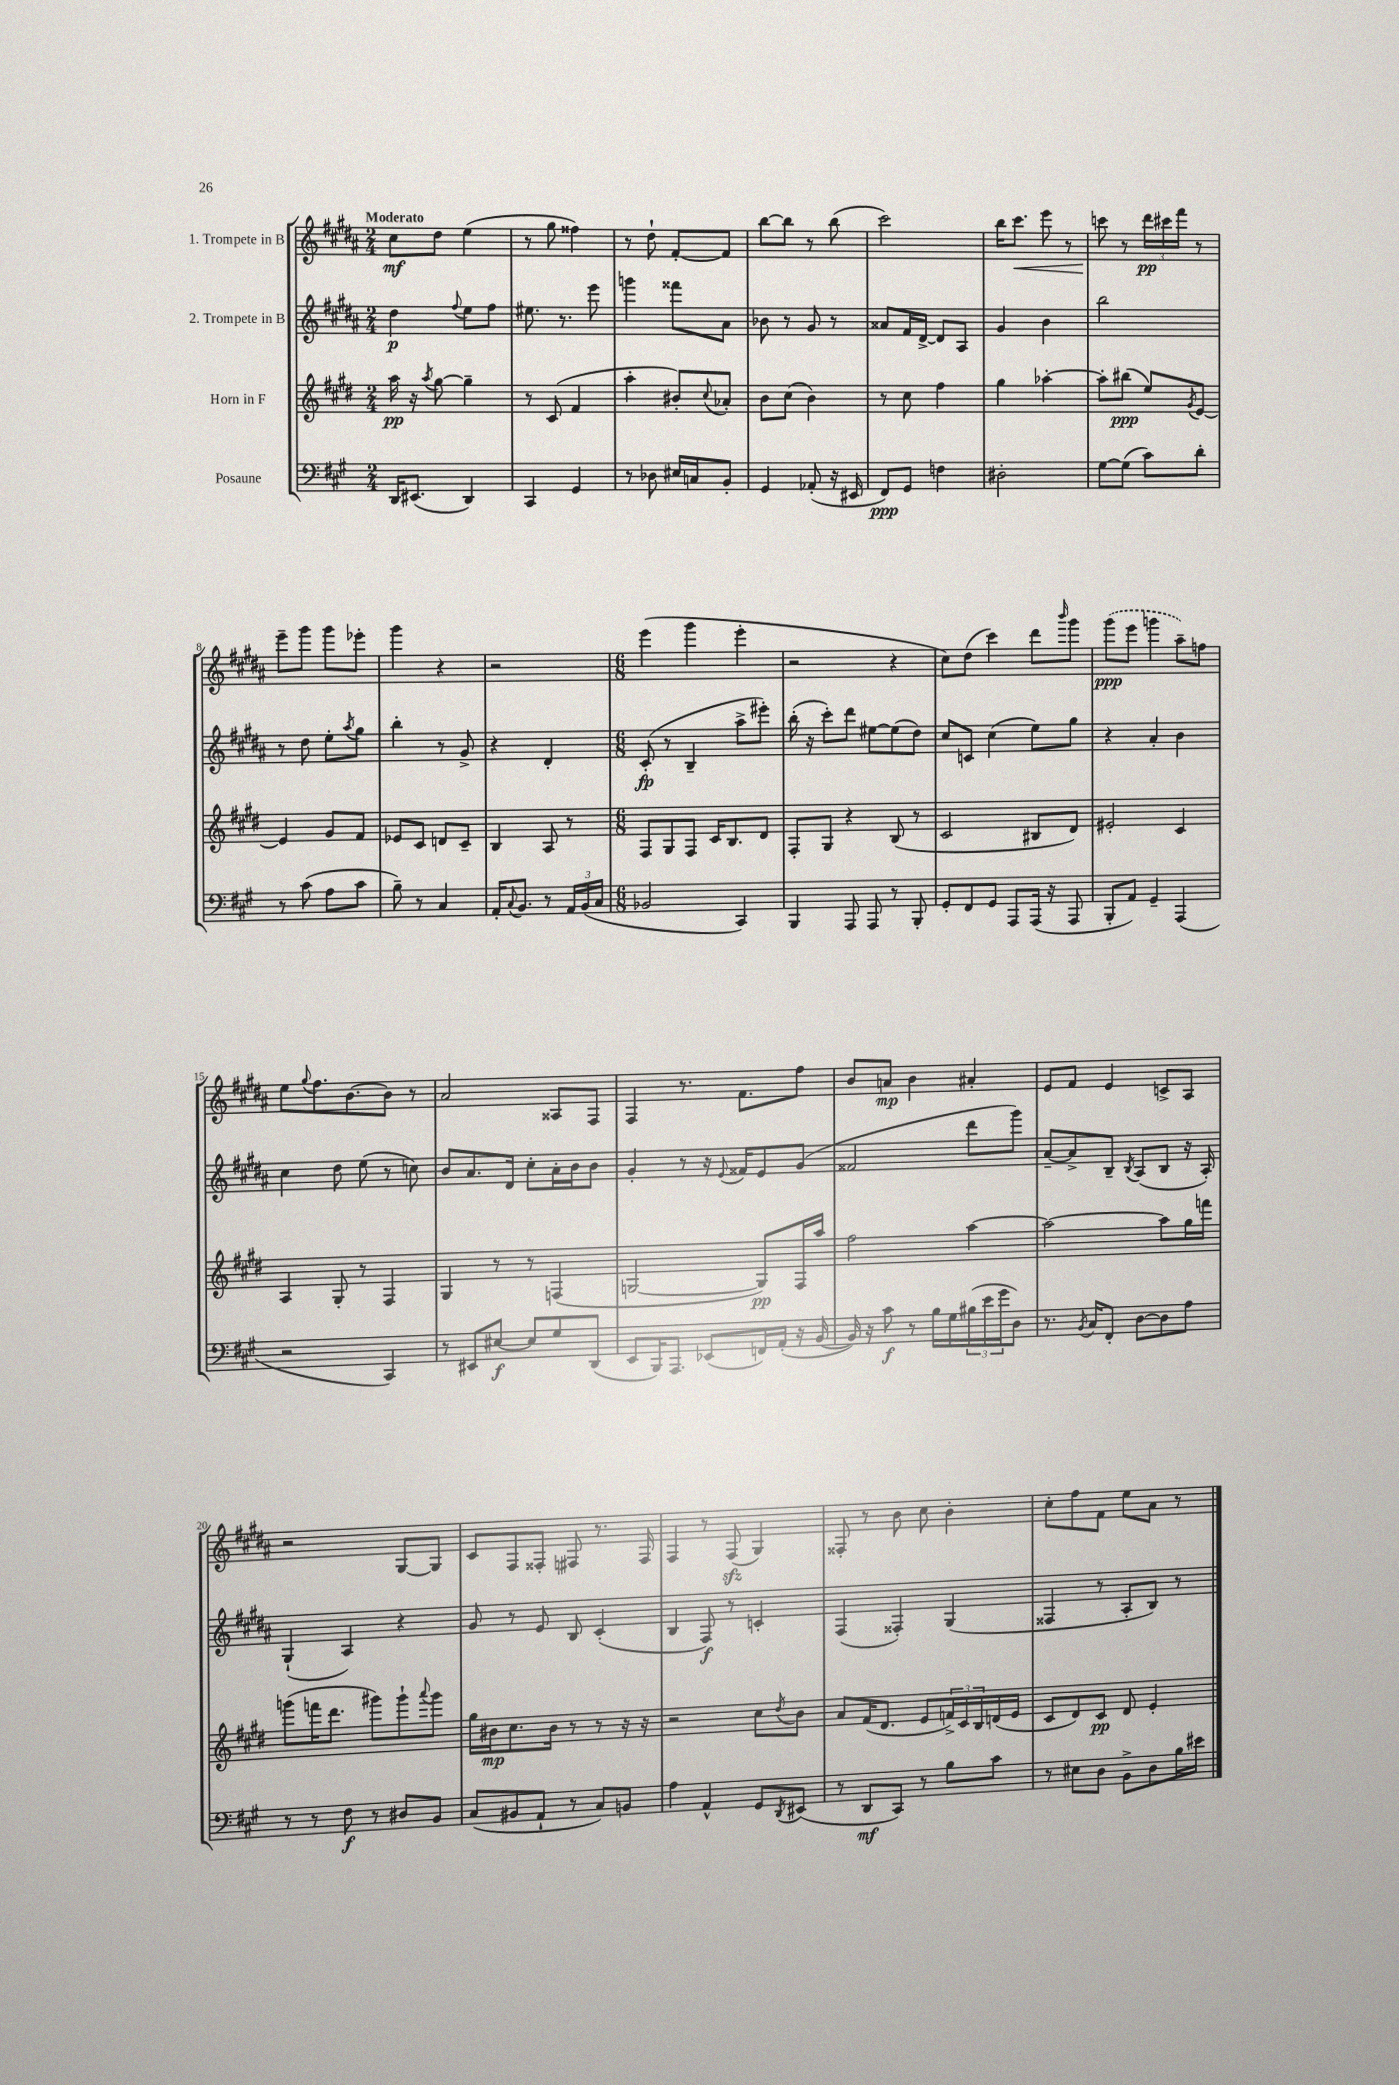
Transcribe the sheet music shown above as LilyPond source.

<<
\new StaffGroup <<
\new Staff = "s0" \with { instrumentName = "1. Trompete in B" } {
    \clef treble \key b \major \numericTimeSignature \time 2/4 \tempo "Moderato"
    cis''8\mf dis''8 e''4( |
    r8 gis''8 fisis''4) |
    r8 dis''8-! fis'8~-. fis'8 |
    b''8~ b''8 r8 b''8( |
    cis'''2) |
    b''16 cis'''8.\< e'''8 r8 |
    c'''8\! r8 \tuplet 3/2 { dis'''16\pp cis'''16 fis'''16 } r8 |
    e'''8-- gis'''8 gis'''8 ees'''8-. |
    gis'''4 r4 |
    r2 |
    \numericTimeSignature \time 6/8 e'''4( gis'''4 e'''4-. |
    r2 r4 |
    cis''8) dis''8( cis'''4) dis'''8 \grace { b'''16 } gis'''8 |
    \once \slurDashed gis'''8\ppp( e'''8 g'''4 ais''8--) f''8 |
    e''8 \appoggiatura { gis''8 } fis''8. b'8.~ b'8 r8 |
    ais'2 aisis8 fis8 |
    fis4 r8. fis'8. fis''8 |
    b'8 a'8\mp b'4 ais'4-. |
    e'8 fis'8 e'4 c'8-> ais8 |
    r2 gis8~ gis8 |
    cis'8 fis8 fisis8-. fis8 r8. fis16 |
    fis4 r8 fis8\sfz( gis4) |
    fisis8-. r8 b'8 cis''8 b'4-. |
    cis''8-. fis''8 fis'8 e''8 ais'8 r8 \bar "|." |
}
\new Staff = "s1" \with { instrumentName = "2. Trompete in B" } {
    \clef treble \key b \major \numericTimeSignature \time 2/4
    dis''4\p \appoggiatura { fis''8 } e''8 fis''8 |
    eis''8. r8. e'''8 |
    g'''4 fisis'''8 ais'8 |
    bes'8 r8 gis'8 r8 |
    aisis'8 fis'16 dis'16~-> dis'8 ais8 |
    gis'4 b'4 |
    b''2 |
    r8 dis''8 e''8-. \acciaccatura { ais''8 } gis''8 |
    b''4-. r8 gis'8-> |
    r4 dis'4-. |
    \numericTimeSignature \time 6/8 cis'8-.\fp( r8 b4-- ais''8-> eis'''8-.) |
    b''16-.( r16 cis'''8-.) dis'''8 eis''8~ eis''8( dis''8) |
    cis''8 c'8 cis''4( e''8) gis''8 |
    r4 ais'4-. b'4 |
    cis''4 dis''8 e''8( r8 c''8) |
    b'8 ais'8. dis'16 cis''8-. ais'16-. b'16 b'8 |
    gis'4-. r8 r16 \appoggiatura { e'8 } fisis'16 e'8 gis'8( |
    fisis'2 dis'''8 gis'''8) |
    ais'8~-- ais'8-> b8-- \acciaccatura { b8 } ais8( b8 r16 ais16-.) |
    gis4-!( ais4) r4 |
    gis'8 r8 e'8 b8 cis'4-.( |
    b4 fis8\f) r8 c'4-. |
    fis4( fisis4-.) gis4( |
    fisis4 r8 ais8-. b8) r8 \bar "|." |
}
\new Staff = "s2" \with { instrumentName = "Horn in F" } {
    \clef treble \key e \major \numericTimeSignature \time 2/4
    a''16\pp r16 \acciaccatura { a''8 } gis''8~ gis''4-- |
    r8 cis'8( fis'4 |
    a''4-. bis'8-.) \appoggiatura { cis''8 } aes'8-. |
    b'8 cis''8( b'4) |
    r8 cis''8 fis''4 |
    gis''4 aes''4~-. |
    aes''8-. bis''8\ppp( e''8) \acciaccatura { gis'8 } e'8~ |
    e'4 gis'8 fis'8 |
    ees'8 cis'8 d'8 cis'8-- |
    b4 a8 r8 |
    \numericTimeSignature \time 6/8 fis8 gis8 fis8 cis'16 b8. dis'8 |
    fis8-. gis8 r4 b8( r8 |
    cis'2 bis8 dis'8) |
    eis'2-. cis'4 |
    a4 gis8-. r8 fis4 |
    gis4 r8 r8 f4( |
    g2~ g8\pp) fis16 a''16 |
    fis''2 a''4~ |
    a''2~ a''8 gis''16 f'''16 |
    g'''8( f'''16 dis'''8. gis'''8) gis'''8-! \appoggiatura { a'''8 } gis'''8 |
    gis''16 bis'16\mp cis''8. bis'16 r8 r8 r16 r16 |
    r2 cis''8 \acciaccatura { dis''8 } b'8 |
    a'8 fis'16( dis'8. e'8 \tuplet 3/2 { f'16->) cis'16 b16 } d'16( e'16 |
    cis'8 dis'8) cis'8\pp dis'8 e'4-. \bar "|." |
}
\new Staff = "s3" \with { instrumentName = "Posaune" } {
    \clef bass \key a \major \numericTimeSignature \time 2/4
    d,16 eis,8.( d,4) |
    cis,4 gis,4 |
    r8 des8 eis16 c16 b,8-. |
    gis,4 aes,8-.( r16 eis,16 |
    fis,8\ppp) gis,8 f4 |
    dis2-. |
    gis8~ gis8( cis'8) d'8-. |
    r8 cis'8( a8 cis'8 |
    b8--) r8 cis4 |
    a,16-. \appoggiatura { cis8 } b,8. r8 \tuplet 3/2 { a,16 b,16( cis16 } |
    \numericTimeSignature \time 6/8 bes,2 cis,4) |
    b,,4 a,,8 a,,8 r8 b,,8-. |
    gis,8-. fis,8 gis,8 a,,8 a,,16( r16 a,,8 |
    b,,8-. a,8) gis,4-- a,,4( |
    r2 cis,4) |
    r8 eis,8 eis8~\f eis8 gis8 d,8( |
    e,8 b,,16) a,,8. ees,8( f,16) a,16-.( r16 b,16~ |
    b,16) r16 cis'8\f r8 b16 gis16 \tuplet 3/2 { bis16( e'16 gis'16 } d8) |
    r8. \acciaccatura { b,8 } cis16 fis,8-. d8~ d8 a8 |
    r8 r8 fis8\f r8 dis8 b,8 |
    cis8( bis,8 a,8-! r8 cis8) b,8 |
    a4 a,4-^ gis,8 \acciaccatura { d,8 } eis,8( |
    r8 d,8\mf cis,8) r8 b8 cis'8 |
    r8 eis8 d8 b,8-> d8 b16 eis'16 \bar "|." |
}
>>
>>
